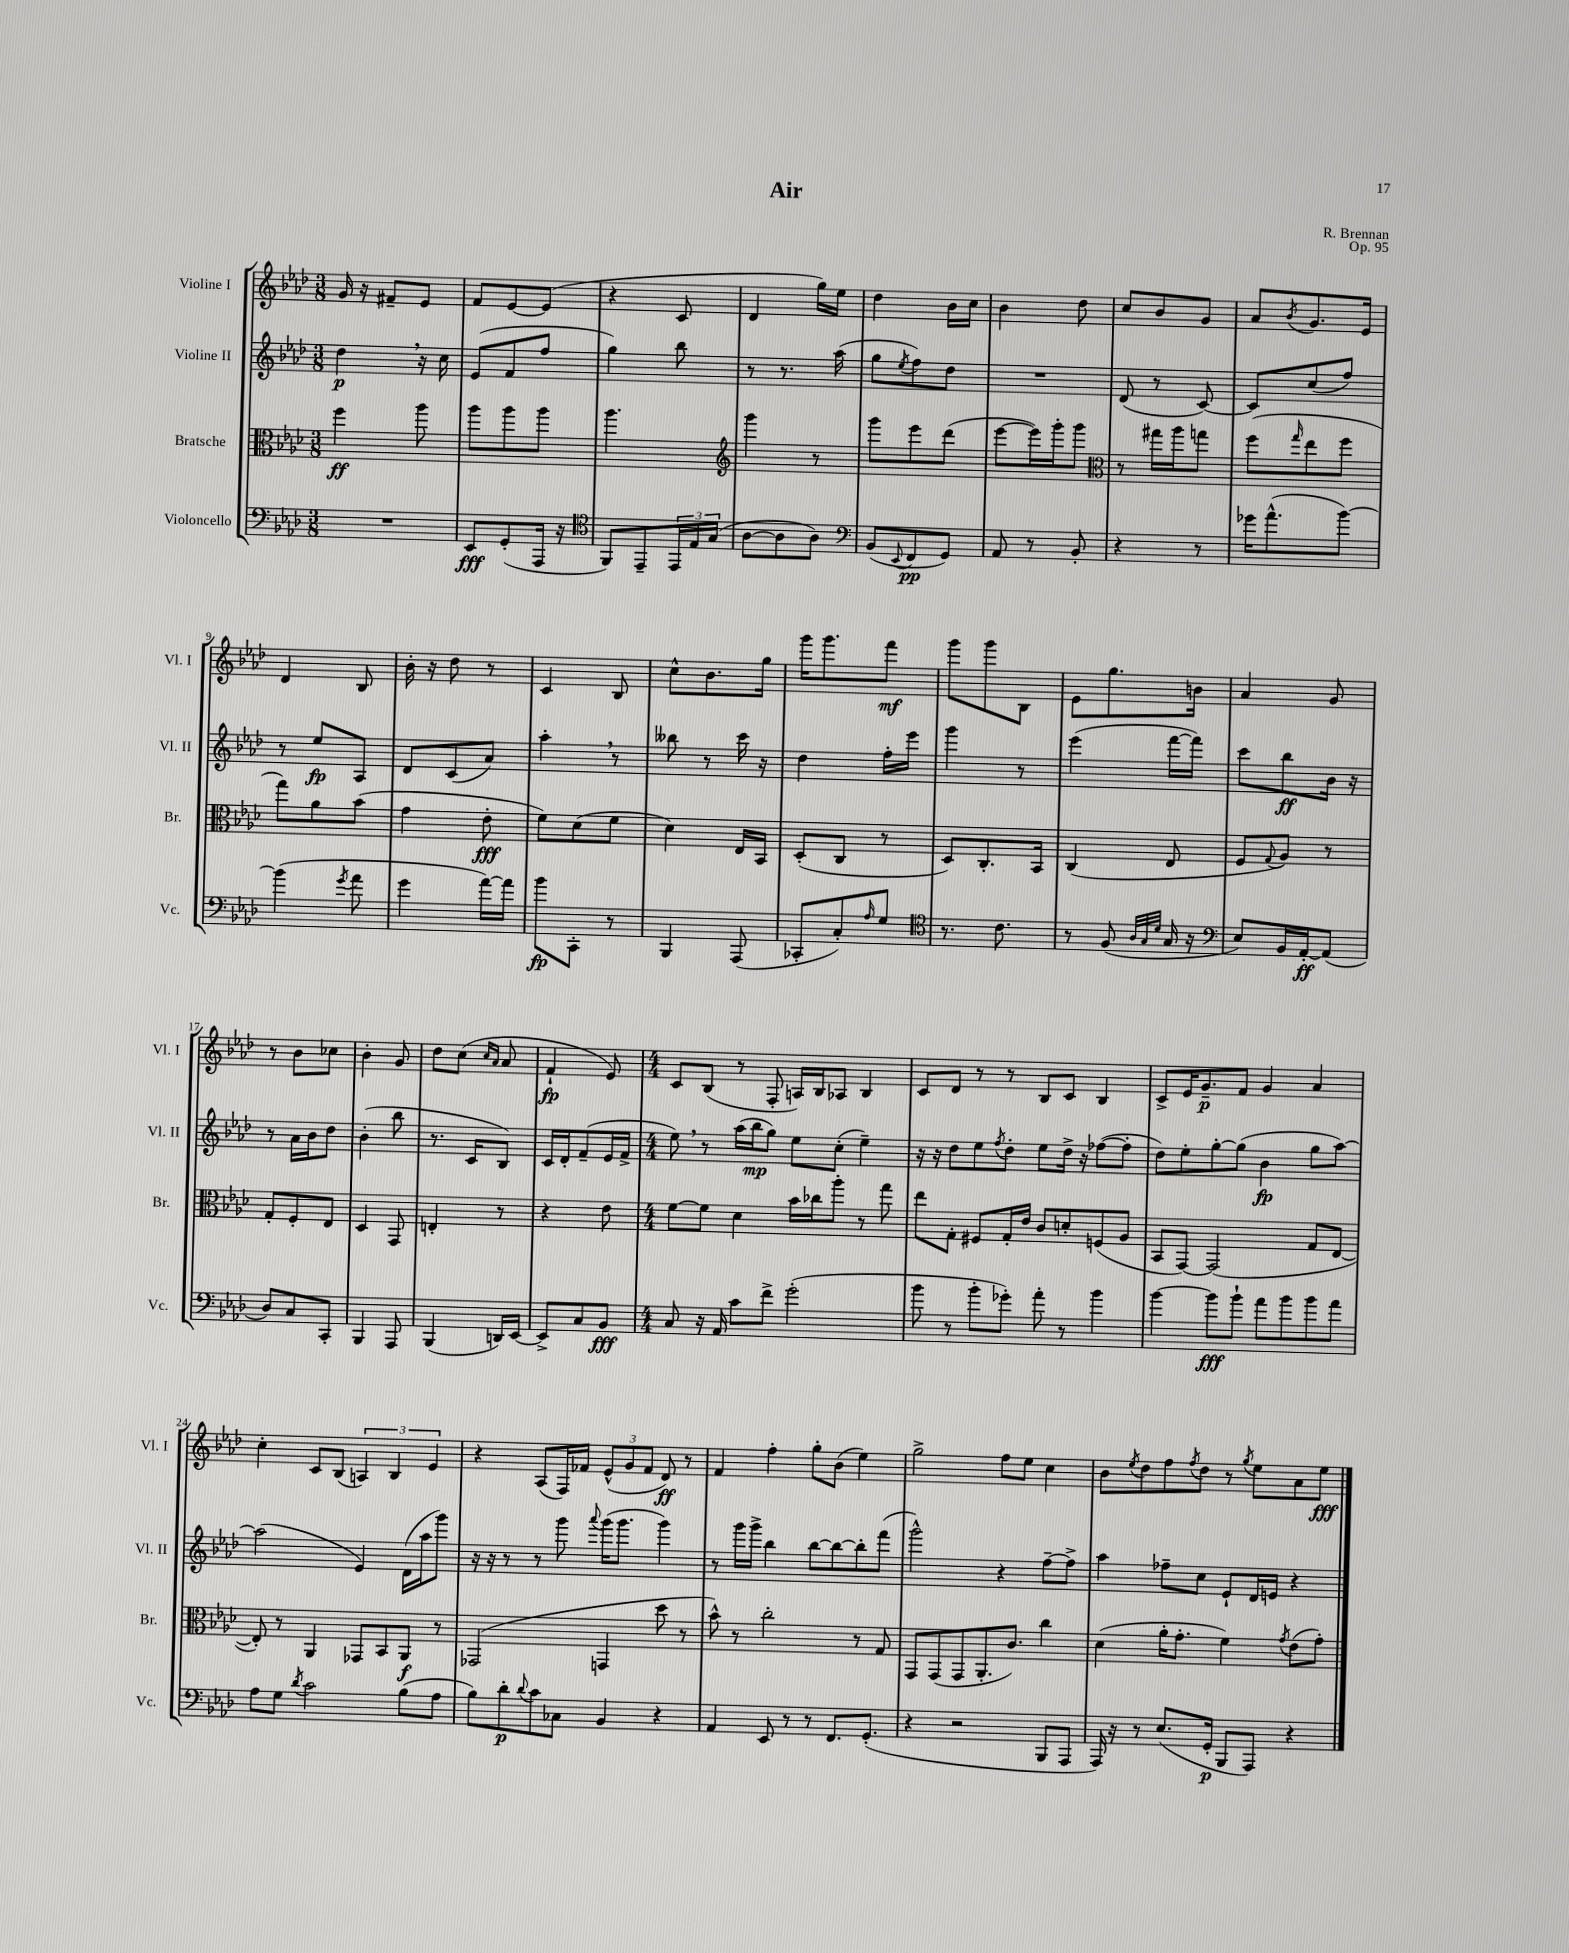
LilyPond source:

\header { title = "Air" composer = "R. Brennan" opus = "Op. 95" }
<<
\new StaffGroup <<
\new Staff = "s0" \with { instrumentName = "Violine I" shortInstrumentName = "Vl. I" } {
    \clef treble \key aes \major \numericTimeSignature \time 3/8
    g'16 r16 fis'8-- ees'8 |
    f'8 ees'8~ ees'8( |
    r4 c'8 |
    des'4 g''16) ees''16 |
    des''4 bes'16 c''16 |
    bes'4 des''8 |
    c''8 bes'8 g'8 |
    aes'8 \acciaccatura { bes'8 } g'8. ees'16 |
    des'4 bes8 |
    bes'16-. r16 des''8 r8 |
    c'4 bes8 |
    c''8-^ bes'8. g''16 |
    g'''16 g'''8. f'''8\mf |
    g'''8 g'''8 bes8 |
    ees'8 g''8. b'16 |
    aes'4 g'8 |
    r8 bes'8 ces''8 |
    bes'4-. g'8 |
    des''8 c''8( \grace { c''16 aes'16 } aes'8 |
    f'4-!\fp ees'8) |
    \numericTimeSignature \time 4/4 c'8 bes8( r8 f8-. a16) bes16 aes8 bes4 |
    c'8 des'8 r8 r8 bes8 c'8 bes4 |
    c'8-> ees'16 g'8.--\p f'8 g'4 aes'4 |
    c''4-. c'8 bes8( \tuplet 3/2 { a4) bes4 ees'4 } |
    r4 aes8( f16) fes'16 \tuplet 3/2 { ees'8-^( g'8 fes'8 } des'8\ff) r8 |
    f'4 f''4-. g''8-. bes'8( ees''4) |
    g''2-> f''8 ees''8 c''4 |
    bes'8 \acciaccatura { ees''8 } des''8 f''8 \acciaccatura { f''8 } des''8 r8 \acciaccatura { g''8 } ees''8 aes'8 ees''8\fff \bar "|." |
}
\new Staff = "s1" \with { instrumentName = "Violine II" shortInstrumentName = "Vl. II" } {
    \clef treble \key aes \major \numericTimeSignature \time 3/8
    des''4\p \breathe r16 c''16 |
    ees'8( f'8 f''8 |
    g''4) bes''8 |
    r8 r8. aes''16( |
    g''8 \acciaccatura { ees''8 } f''8) des''8 |
    R4. |
    des'8( r8 c'8~) |
    c'8 c''8( f''8) |
    r8 ees''8\fp aes8 |
    des'8 c'8( aes'8) |
    aes''4-. \breathe r8 |
    beses''8 r8 c'''16 r16 |
    des''4 f''16-. ees'''16 |
    g'''4 r8 |
    ees'''4( f'''16~ f'''16) |
    c'''8 bes''8\ff bes'16 r16 |
    r8 aes'16 bes'16 des''8 |
    bes'4-.( bes''8 |
    r8. c'16 bes8) |
    c'16 des'16-. f'8--( ees'16 f'16-> |
    \numericTimeSignature \time 4/4 ees''8) \breathe r8 aes''16( bes''16\mp g''8) ees''8 c''8-.( ees''4--) |
    r16 r16 des''8 ees''8 \acciaccatura { f''8 } des''8-. ees''8 des''16-> r16 fes''8~( fes''8-. |
    des''8) ees''8-. g''8~-. g''8( bes'4\fp g''8 aes''8~) |
    aes''2( ees'4) des'16( aes''16 g'''8) |
    r16 r16 r8 r8 g'''8 \appoggiatura { aes'''8 } g'''16( g'''8. g'''4) |
    r8 g'''16 g'''16-> bes''4 bes''8~ bes''8~ bes''8-. f'''8( |
    g'''2-^) r4 f''8~-- f''8-> |
    aes''4 fes''8-- c''8 ees'8-! des'16 e'16 r4 \bar "|." |
}
\new Staff = "s2" \with { instrumentName = "Bratsche" shortInstrumentName = "Br." } {
    \clef alto \key aes \major \numericTimeSignature \time 3/8
    f''4\ff aes''8 |
    aes''8 aes''8 aes''8 |
    aes''4. |
    \clef treble g'''4 r8 |
    g'''8 ees'''8 des'''8( |
    ees'''8~ ees'''16) g'''16-. g'''8 |
    \clef alto r8 gis''16 aes''16 g''8 |
    f''8( \grace { g''16 } ees''8 f''8 |
    g''8) aes'8 bes'8( |
    g'4 ees'8-.\fff |
    f'8) des'8( f'8 |
    des'4) ees16 bes,16 |
    des8-.( c8 r8 |
    des8) c8.-. bes,16 |
    c4( ees8 |
    f8 \appoggiatura { g8 } aes8) r8 |
    g8-. f8-. ees8 |
    des4 g,8 |
    e4-. r8 |
    r4 ees'8 |
    \numericTimeSignature \time 4/4 f'8~ f'8 des'4 bes'16 ces''16 aes''8-. r8 g''8 |
    ees''8 g8-. fis8 g16-. ees'16 c'8 d'8-. f8( aes8 |
    bes,8 g,8~) g,2( g8 ees8~ |
    ees8-.) r8 aes,4 ges,8 bes,8 aes,8\f r8 |
    ges,2( g,4 des''8 r8 |
    bes'8-^) r8 c''2-. r8 g8 |
    g,8 g,8( g,8 aes,8.-. c'8.) c''4 |
    des'4( aes'16-. g'8.-. f'4) \acciaccatura { g'8 } ees'8( g'8-.) \bar "|." |
}
\new Staff = "s3" \with { instrumentName = "Violoncello" shortInstrumentName = "Vc." } {
    \clef bass \key aes \major \numericTimeSignature \time 3/8
    R4. |
    ees,8\fff g,8-.( aes,,16 r16 |
    \clef tenor f,8) ees,8-- \tuplet 3/2 { ees,16 ees16 g16( } |
    aes8~ aes8 aes8) |
    \clef bass bes,8( \appoggiatura { ees,8 } f,8\pp g,8) |
    aes,8 r8 bes,8-. |
    r4 r8 |
    ges'16 aes'8.-^( bes'8~) |
    bes'4( \acciaccatura { g'8 } aes'8 |
    g'4 aes'16~) aes'16 |
    bes'8\fp c,8-. r8 |
    bes,,4 aes,,8( |
    ces,8-. c8-.) \grace { aes16 } g8 |
    \clef tenor r8. c'8. |
    r8 f8( \grace { aes32 g32 des'32 } g16 r16 |
    \clef bass ees8) bes,16 aes,16~-.\ff aes,8( |
    des8) c8 c,8-. |
    bes,,4 aes,,8 |
    bes,,4( d,16) ees,16~ |
    ees,8-> c8 bes,8\fff |
    \numericTimeSignature \time 4/4 c8 r16 aes,16 c'8 f'8-> g'2-.( |
    bes'8 r8 bes'8-. ges'8-.) aes'8-. r8 bes'4 |
    bes'4~ bes'8\fff bes'8-! aes'8 bes'8 bes'8 aes'8 |
    aes8 g8 \acciaccatura { des'8 } c'2 bes8( aes8 |
    bes8) des'8-.\p \appoggiatura { des'8 } c'8 ces8 bes,4 r4 |
    aes,4 ees,8 r8 r8 f,8. g,8.-.( |
    r4 r2 bes,,8 aes,,8 |
    aes,,16) r16 r8 ees8.( g,16-.\p bes,,8 aes,,8) r4 \bar "|." |
}
>>
>>
